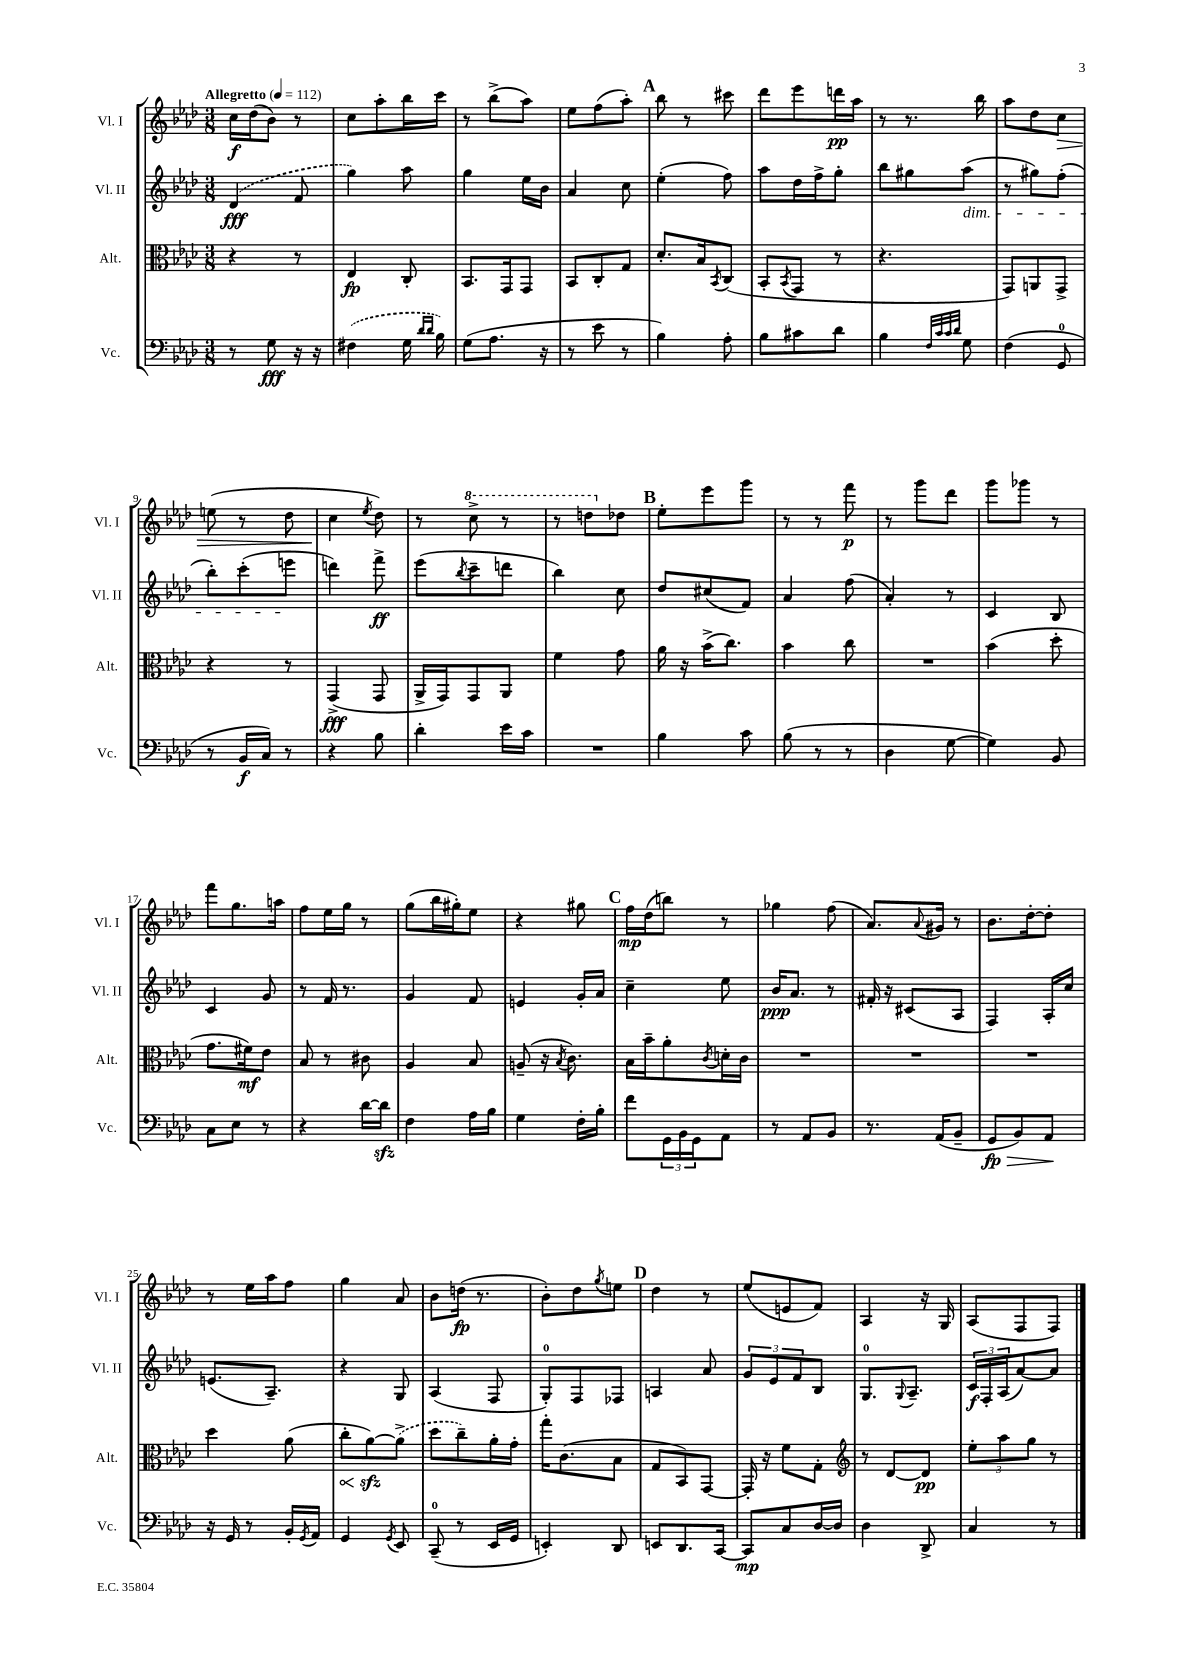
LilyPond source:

<<
\new StaffGroup <<
\new Staff = "s0" \with { instrumentName = "Vl. I" shortInstrumentName = "Vl. I" } {
    \clef treble \key aes \major \numericTimeSignature \time 3/8 \tempo "Allegretto" 4 = 112
    c''16\f des''16( bes'8) r8 |
    c''8 aes''8-. bes''16 c'''16 |
    r8 bes''8->( aes''8) |
    ees''8 f''8( aes''8-.) |
    \mark \markup { \bold "A" } bes''8 r8 cis'''8 |
    des'''8 ees'''8 d'''16\pp aes''16 |
    r8 r8. bes''16 |
    aes''8 des''8 c''8\> |
    e''8( r8 des''8 |
    c''4\! \acciaccatura { ees''8 } des''8) |
    r8 \ottava #1 c'''8-> r8 |
    r8 d'''8 \ottava #0 des''!8 |
    \mark \markup { \bold "B" } ees''8-. ees'''8 g'''8 |
    r8 r8 f'''8\p |
    r8 g'''8 des'''8 |
    g'''8 ges'''8 r8 |
    f'''8 g''8. a''16 |
    f''8 ees''16 g''16 r8 |
    g''8( bes''16 gis''16-.) ees''8 |
    r4 gis''8 |
    \mark \markup { \bold "C" } f''16\mp des''16( b''8) r8 |
    ges''4 f''8( |
    aes'8.) \appoggiatura { aes'8 } gis'16 r8 |
    bes'8. des''16~-. des''8-. |
    r8 ees''16 aes''16 f''8 |
    g''4 aes'8 |
    bes'8 d''16\fp( r8. |
    bes'8-.) des''8 \acciaccatura { g''8 } e''8 |
    \mark \markup { \bold "D" } des''4 r8 |
    ees''8( e'8 f'8) |
    aes4 r16 g16 |
    aes8( f8 f8) \bar "|." |
}
\new Staff = "s1" \with { instrumentName = "Vl. II" shortInstrumentName = "Vl. II" } {
    \clef treble \key aes \major \numericTimeSignature \time 3/8
    \once \slurDashed des'4\fff( f'8 |
    g''4) aes''8 |
    g''4 ees''16 bes'16 |
    aes'4 c''8 |
    \mark \markup { \bold "A" } ees''4-.( f''8) |
    aes''8 des''16 f''16-> g''8-. |
    bes''8 gis''8 aes''8\dim( |
    r8 gis''8) f''8-.( |
    bes''8-.) c'''8-.( e'''8\! |
    d'''4) f'''8->\ff |
    ees'''8( \acciaccatura { bes''8 } c'''8-- d'''8 |
    bes''4) c''8 |
    \mark \markup { \bold "B" } des''8 cis''8( f'8) |
    aes'4 f''8( |
    aes'4-.) r8 |
    c'4 bes8 |
    c'4 g'8 |
    r8 f'16 r8. |
    g'4 f'8 |
    e'4 g'16-. aes'16 |
    \mark \markup { \bold "C" } c''4-- ees''8 |
    bes'16\ppp aes'8. r8 |
    fis'16-. r16 cis'8( aes8 |
    f4) aes16-. c''16 |
    e'8.( aes8.--) |
    r4 g8 |
    aes4( f8 |
    g8-0-.) f8 fes8 |
    \mark \markup { \bold "D" } a4 aes'8 |
    \tuplet 3/2 { g'8 ees'8 f'8 } bes8 |
    g8.-0 \appoggiatura { g8 } aes8.-- |
    \tuplet 3/2 { c'16\f f16-. aes16( } aes'8~) aes'8 \bar "|." |
}
\new Staff = "s2" \with { instrumentName = "Alt." shortInstrumentName = "Alt." } {
    \clef alto \key aes \major \numericTimeSignature \time 3/8
    r4 r8 |
    ees4\fp c8-. |
    bes,8. g,16 g,8 |
    bes,8 c8-. g8 |
    \mark \markup { \bold "A" } des'8.-. bes16 \acciaccatura { bes,8 } c8( |
    bes,8-. \acciaccatura { bes,8 } g,8 r8 |
    r4. |
    g,8) a,8 g,8-> |
    r4 r8 |
    g,4->\fff( g,8 |
    aes,16-> g,16) g,8 aes,8 |
    f'4 g'8 |
    \mark \markup { \bold "B" } aes'16 r16 bes'16->( c''8.) |
    bes'4 c''8 |
    R4. |
    bes'4( des''8-. |
    g'8. fis'16\mf) ees'8 |
    bes8 r8 cis'8 |
    aes4 bes8 |
    a8--( r16 \acciaccatura { bes8 } c'8.) |
    \mark \markup { \bold "C" } bes16 bes'16-- aes'8-. \acciaccatura { c'8 } d'16-. c'16 |
    R4. |
    R4. |
    R4. |
    des''4 aes'8( |
    \once \override Hairpin.circled-tip = ##t c''8-.\< aes'8~\sfz\!) \once \slurDashed aes'8->( |
    des''8 c''8--) aes'16-. g'16-. |
    g''16-. c'8.( bes8 |
    \mark \markup { \bold "D" } g8 bes,8) g,8~ |
    g,16-. r16 f'8 g8-. |
    \clef treble r8 des'8~ des'8\pp |
    \tuplet 3/2 { ees''8-. aes''8 g''8 } r8 \bar "|." |
}
\new Staff = "s3" \with { instrumentName = "Vc." shortInstrumentName = "Vc." } {
    \clef bass \key aes \major \numericTimeSignature \time 3/8
    r8 g8\fff r16 r16 |
    \once \slurDashed fis4( g16 \grace { des'16 des'16 } bes16) |
    g8( aes8. r16 |
    r8 ees'8 r8 |
    \mark \markup { \bold "A" } bes4) aes8-. |
    bes8 cis'8 des'8 |
    bes4 \grace { f32 c'32 c'32 des'32 } g8 |
    f4( g,8-0 |
    r8 bes,16\f c16) r8 |
    r4 bes8 |
    des'4-. ees'16 c'16 |
    R4. |
    \mark \markup { \bold "B" } bes4 c'8 |
    bes8( r8 r8 |
    des4 g8~ |
    g4) bes,8 |
    c8 ees8 r8 |
    r4 des'16~ des'16\sfz |
    f4 aes16 bes16 |
    g4 f16-. bes16-. |
    \mark \markup { \bold "C" } f'8 \tuplet 3/2 { g,16 bes,16 g,16 } aes,8 |
    r8 aes,8 bes,8 |
    r8. aes,16( bes,8-- |
    g,8\fp\> bes,8) aes,8\! |
    r16 g,16 r8 bes,16-. \acciaccatura { g,8 } aes,16 |
    g,4 \acciaccatura { g,8 } ees,8 |
    c,8-0--( r8 ees,16 g,16 |
    e,4-.) des,8 |
    \mark \markup { \bold "D" } e,8 des,8. c,16~ |
    c,8\mp c8 des16~ des16 |
    des4 des,8-> |
    c4 r8 \bar "|." |
}
>>
>>
